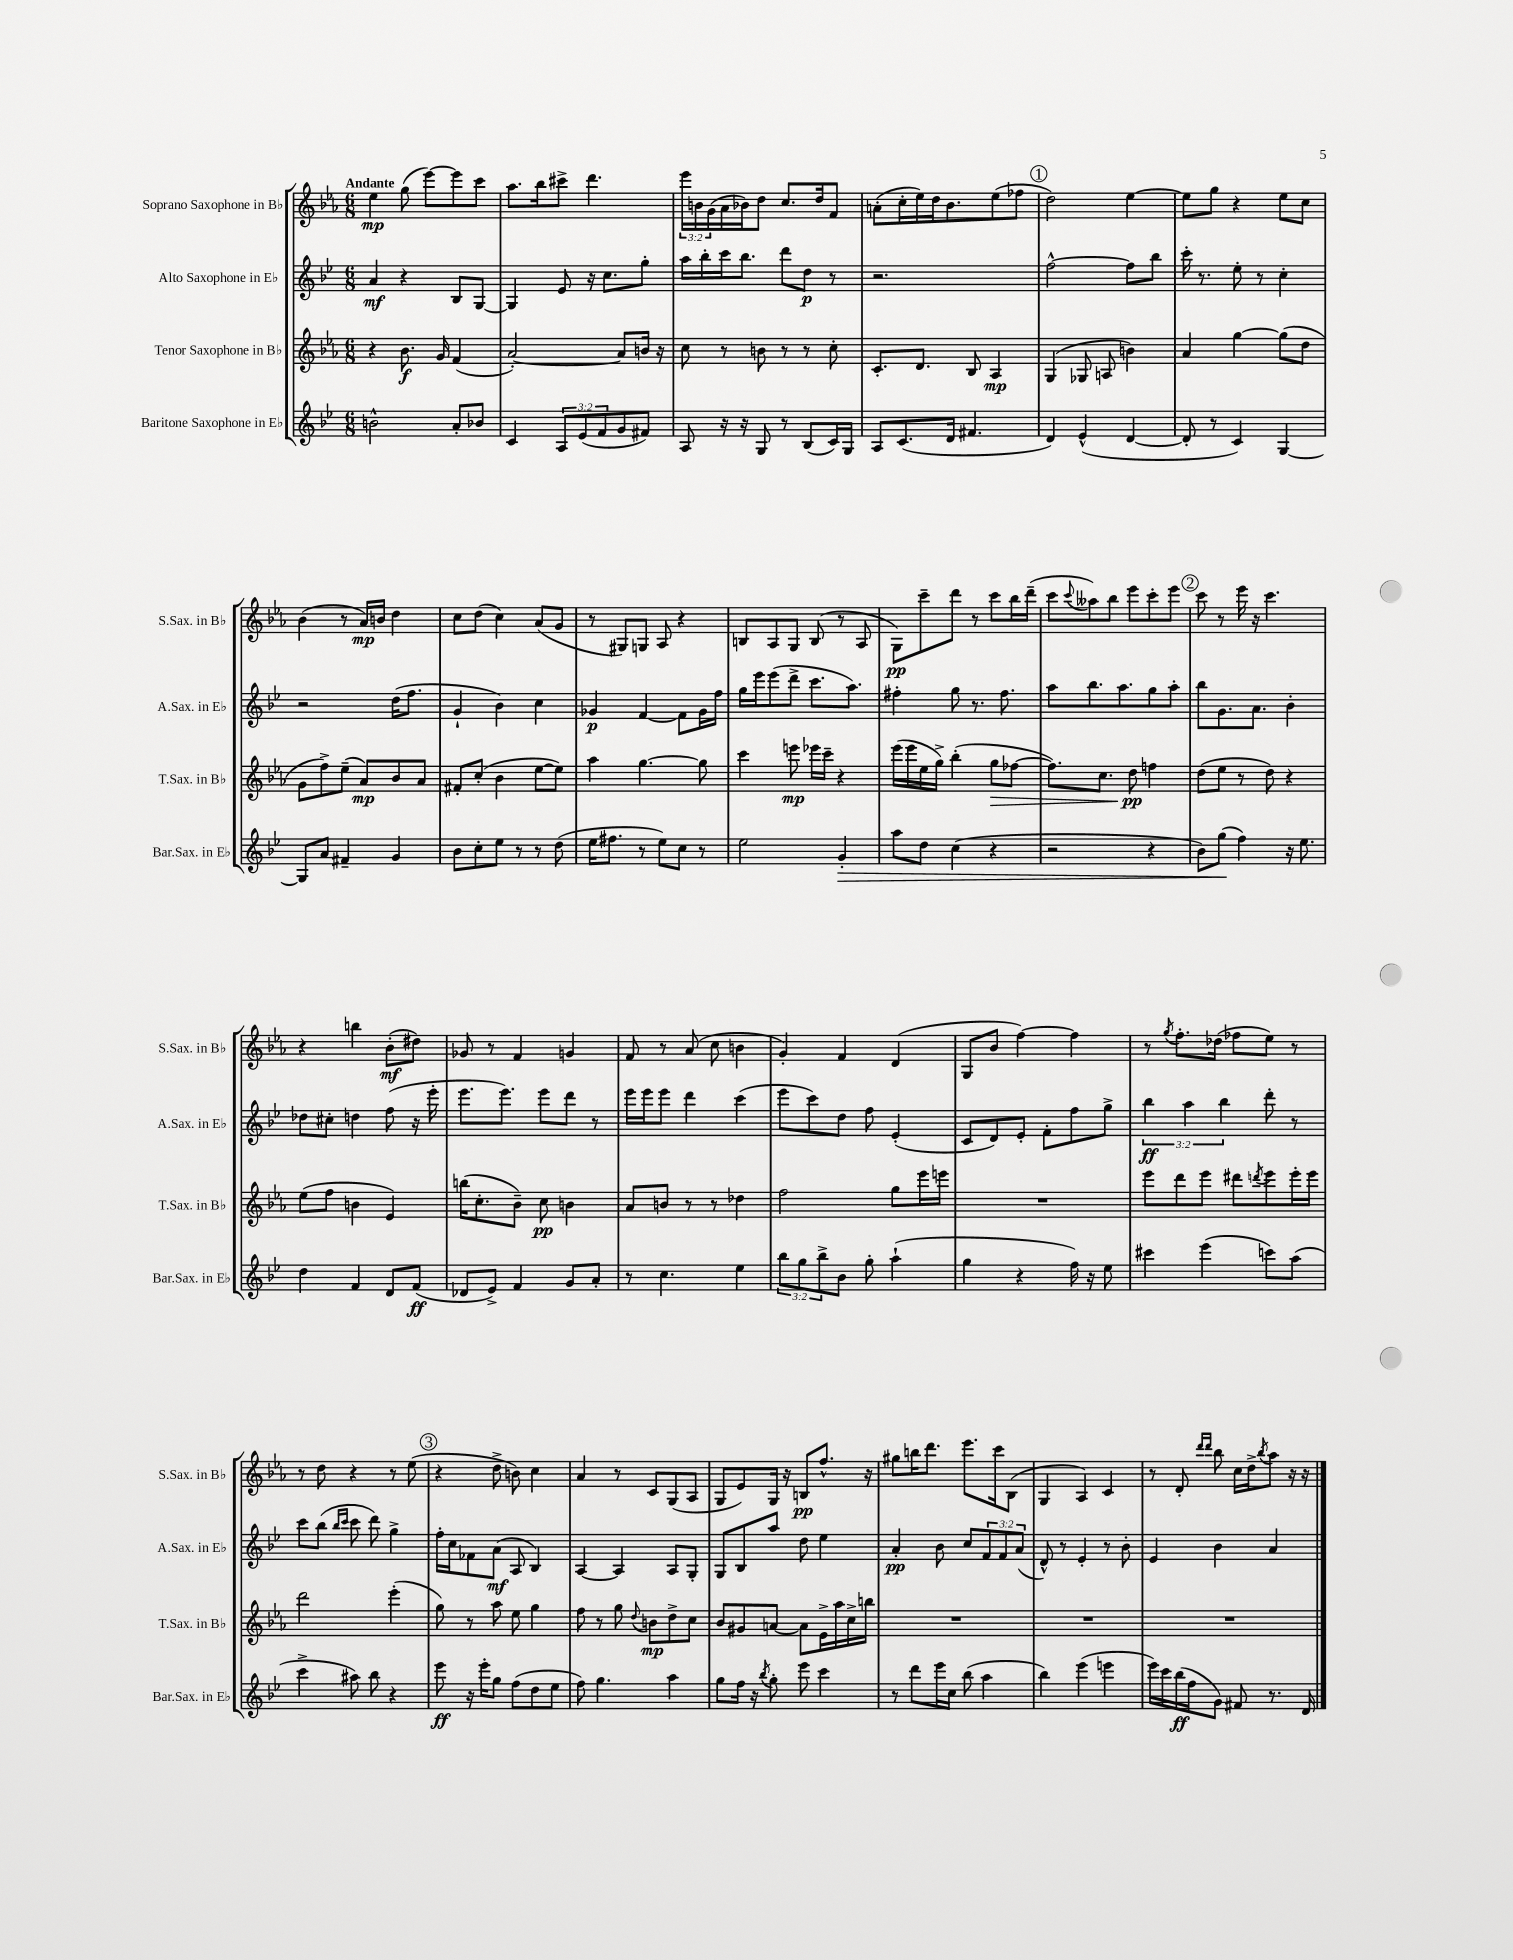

**kern	**dynam	**kern	**dynam	**kern	**dynam	**kern	**dynam
*part4	*part4	*part3	*part3	*part2	*part2	*part1	*part1
*staff4	*staff4	*staff3	*staff3	*staff2	*staff2	*staff1	*staff1
*I"Baritone Saxophone in E♭	*	*I"Tenor Saxophone in B♭	*	*I"Alto Saxophone in E♭	*	*I"Soprano Saxophone in B♭	*
*I'Bar.Sax. in E♭	*	*I'T.Sax. in B♭	*	*I'A.Sax. in E♭	*	*I'S.Sax. in B♭	*
*clefG2	*	*clefG2	*	*clefG2	*	*clefG2	*
*k[b-e-]	*	*k[b-e-a-]	*	*k[b-e-]	*	*k[b-e-a-]	*
*M6/8	*	*M6/8	*	*M6/8	*	*M6/8	*
=1	=1	=1	=1	=1	=1	=1	=1
!	!	!	!	!	!	!LO:TX:a:B:t=Andante	!
2bn^^\	.	4r	.	4a/	mf	4ee-\	mp
.	.	8.b-\	f	4r	.	(8gg\	.
.	.	.	.	.	.	[8eee-\L)	.
.	.	16g/	.	.	.	.	.
8a'/L	.	(4f/	.	8B-/L	.	8eee-\]	.
8b-X/J	.	.	.	[8G/J	.	8ccc\J	.
=2	=2	=2	=2	=2	=2	=2	=2
4c/	.	[2a-'/)	.	4G/]	.	8.aa-\L	.
.	.	.	.	.	.	16bb-\k	.
12A/L	.	.	.	8e-/	.	8ccc#X^\J	.
(12e-/	.	.	.	.	.	.	.
.	.	.	.	16r	.	4.ddd\	.
12f/	.	.	.	.	.	.	.
.	.	.	.	8.cc\L	.	.	.
8g/	.	8a-/L]	.	.	.	.	.
8f#X/J)	.	16bn/Jk	.	8gg'\J	.	.	.
.	.	16r	.	.	.	.	.
=3	=3	=3	=3	=3	=3	=3	=3
8A/	.	8cc\	.	16aa\LL	.	24eee-\LL	.
.	.	.	.	.	.	24bn\	.
.	.	.	.	16bb-'\	.	.	.
.	.	.	.	.	.	(24g\	.
16r	.	8r	.	16ccc\J	.	16a-\	.
16r	.	.	.	8.bb-\J	.	16b-X\J)	.
8G/	.	8bn\	.	.	.	8dd\J	.
8r	.	8r	.	8ddd\L	.	8.cc/L	.
(8B-/L	.	8r	.	8dd\J	p	.	.
.	.	.	.	.	.	16dd/k	.
16c/L)	.	8cc'\	.	8r	.	8f/J	.
16G/JJ	.	.	.	.	.	.	.
=4	=4	=4	=4	=4	=4	=4	=4
8A/L	.	8.c'/L	.	2.r	.	(8an'\L	.
(8.c/	.	.	.	.	.	16cc'\L	.
.	.	8.d/J	.	.	.	16ee-\)	.
.	.	.	.	.	.	16dd\J	.
16d/Jk	.	.	.	.	.	8.b-\	.
4.f#X/	.	8B-/	.	.	.	.	.
.	.	4A-/	mp	.	.	(8ee-\	.
.	.	.	.	.	.	8ff-X\J	.
!!LO:REH:place=s1:t=1
=5	=5	=5	=5	=5	=5	=5	=5
4d/)	.	(4G/	.	[2ff^^\	.	2dd\)	.
(4e-^^/	.	8G-X/	.	.	.	.	.
.	.	8An/	.	.	.	.	.
[4d/	.	4bn\)	.	8ff\L]	.	[4ee-\	.
.	.	.	.	8bb-\J	.	.	.
=6	=6	=6	=6	=6	=6	=6	=6
8d'/]	.	4a-/	.	16ccc'\	.	8ee-\L]	.
.	.	.	.	8.r	.	.	.
8r	.	.	.	.	.	8gg\J	.
4c/)	.	[4gg\	.	8ee-'\	.	4r	.
.	.	.	.	8r	.	.	.
[4G/	.	(8gg\L]	.	4cc'\	.	8ee-\L	.
.	.	8dd\J	.	.	.	8cc\J	.
!!LO:LB:g=z
=7	=7	=7	=7	=7	=7	=7	=7
8G/L]	.	8g\L	.	2r	.	(4b-\	.
8a/J	.	8ff^\)	.	.	.	.	.
4f#X~/	.	(8ee-~\J	.	.	.	8r	.
.	.	8a-/L)	mp	.	.	16a-/LL)	mp
.	.	.	.	.	.	16bn/JJ	.
4g/	.	8b-/	.	(16dd\KL	.	4dd\	.
.	.	.	.	8.ff\J	.	.	.
.	.	8a-/J	.	.	.	.	.
=8	=8	=8	=8	=8	=8	=8	=8
8b-\L	.	8f#X'/L	.	4g`/	.	8cc\L	.
8cc'\	.	(8cc'/J	.	.	.	(8dd\J	.
8ee-\J	.	4b-\	.	4b-\)	.	4cc\)	.
8r	.	.	.	.	.	.	.
8r	.	[8ee-\L	.	4cc\	.	(8a-/L	.
(8dd\	.	8ee-\J])	.	.	.	8g/J	.
=9	=9	=9	=9	=9	=9	=9	=9
16ee-\KL	.	4aa-\	.	4g-X/	p	8r	.
8.ff#X\J	.	.	.	.	.	.	.
.	.	.	.	.	.	8G#X/L)	.
8r	.	[4.gg\	.	[4f/	.	8Gn/J	.
8ee-\L)	.	.	.	.	.	8A-/	.
8cc\J	.	.	.	8f\L]	.	4r	.
8r	.	8gg\]	.	16g-\L	.	.	.
.	.	.	.	16ff\JJ	.	.	.
=10	=10	=10	=10	=10	=10	=10	=10
2ee-\	.	4ccc\	.	16gg\LL	.	8Bn/L	.
.	.	.	.	16eee-\J	.	.	.
.	.	.	.	(8eee-\	.	8A-/	.
.	.	8eeen\	mp	8ddd^\J	.	8G/J	.
.	.	16eee-X\LL	.	8.ccc\L	.	(8B/	.
.	.	16ccc~\JJ	.	.	.	.	.
!	!LO:HP:b	!	!	!	!	!	!
4g'/	>	4r	.	.	.	8r	.
.	.	.	.	8.aa\J)	.	.	.
.	.	.	.	.	.	8A-/	.
=11	=11	=11	=11	=11	=11	=11	=11
8aa\L	.	(16eee-\LL	.	4ff#X'\	.	8G\L)	pp
.	.	16eee-\	.	.	.	.	.
8dd\J	.	16ee-\	.	.	.	8ccc~\	.
.	.	16gg^\JJ)	.	.	.	.	.
(4cc\	.	(4bb-'\	.	8gg\	.	8ddd\J	.
.	.	.	.	8.r	.	8r	.
!	!	!	!LO:HP:b	!	!	!	!
4r	.	8gg\L	>	.	.	8ccc\L	.
.	.	.	.	8.ff#\	.	.	.
.	.	[8ff-X\J	.	.	.	16bb-\L	.
.	.	.	.	.	.	(16ddd~\JJ	.
=12	=12	=12	=12	=12	=12	=12	=12
2r	.	8.ff-\L])	.	8aa\L	.	8ccc\L	.
.	.	.	.	.	.	8qqccc/	.
.	.	.	.	8.bb-\	.	8aa--X\)	.
.	.	8.cc\J	.	.	.	.	.
.	.	.	.	.	.	8bb-\J	.
.	.	.	.	8.aa\	.	.	.
.	.	8dd\	pp	.	.	8eee-\L	.
4r	.	4ffn\	]	8gg\	.	8ccc'\	.
.	.	.	.	8aa'\J	.	8eee-\J	.
!!LO:REH:place=s1:t=2
=13	=13	=13	=13	=13	=13	=13	=13
8b-\L)	.	(8dd\L	.	8bb-\L	.	8ccc\	.
(8gg\J	.	8ee-\J	.	8.g\	.	8r	.
4ff\)	]	8r	.	.	.	16eee-\	.
.	.	.	.	8.a\J	.	16r	.
.	.	8dd\)	.	.	.	4.ccc\	.
16r	.	4r	.	4b-'\	.	.	.
8.ee-\	.	.	.	.	.	.	.
!!LO:LB:g=z
=14	=14	=14	=14	=14	=14	=14	=14
4dd\	.	(8ee-\L	.	8dd-X\L	.	4r	.
.	.	8ff\J	.	8cc#X'\J	.	.	.
4f/	.	4bn\	.	4ddn\	.	4bbn\	.
8d/L	.	4e-/)	.	(8ff\	.	(8b-'\L	mf
(8f/J	ff	.	.	16r	.	8dd#X\J)	.
.	.	.	.	16eee-'\	.	.	.
=15	=15	=15	=15	=15	=15	=15	=15
8d-X/L	.	(16bbn\KL	.	8.eee-\L	.	8g-X/	.
.	.	8.cc'\	.	.	.	.	.
8e-^/J)	.	.	.	.	.	8r	.
.	.	.	.	8.eee-\J)	.	.	.
4f/	.	8b-~\J)	.	.	.	4f/	.
.	.	8cc\	pp	8eee-\L	.	.	.
8g/L	.	4bn\	.	8ddd\J	.	4gn/	.
8a'/J	.	.	.	8r	.	.	.
=16	=16	=16	=16	=16	=16	=16	=16
8r	.	8a-/L	.	16eee-\LL	.	8f/	.
.	.	.	.	16eee-\J	.	.	.
4.cc\	.	8bn/J	.	8eee-\J	.	8r	.
.	.	8r	.	4ddd\	.	(8a-/	.
.	.	8r	.	.	.	8cc\	.
4ee-\	.	4dd-X\	.	(4ccc\	.	4bn\	.
=17	=17	=17	=17	=17	=17	=17	=17
12bb-\L	.	2ff\	.	8eee-\L	.	4g'/)	.
12gg\	.	.	.	.	.	.	.
.	.	.	.	8ccc\)	.	.	.
12bb-^\	.	.	.	.	.	.	.
8b-\J	.	.	.	8dd\J	.	4f/	.
8gg'\	.	.	.	8ff\	.	.	.
(4aa`\	.	8gg\L	.	(4e-'/	.	(4d/	.
.	.	16eee-\L	.	.	.	.	.
.	.	16eeen\JJ	.	.	.	.	.
=18	=18	=18	=18	=18	=18	=18	=18
4gg\	.	2.r	.	8c/L	.	8G/L	.
.	.	.	.	8d/)	.	8b-/J	.
4r	.	.	.	8e-'/J	.	[4ff\)	.
.	.	.	.	8f'\L	.	.	.
16ff\)	.	.	.	8ff\	.	4ff\]	.
16r	.	.	.	.	.	.	.
8ee-\	.	.	.	8gg^\J	.	.	.
=19	=19	=19	=19	=19	=19	=19	=19
4ccc#X\	.	8eee-\L	.	6bb-\	ff	8r	.
.	.	.	.	.	.	8qgg/	.
.	.	8ddd\	.	.	.	8.ff'\L	.
.	.	.	.	6aa\	.	.	.
(4eee-\	.	8eee-\J	.	.	.	.	.
.	.	.	.	.	.	(16dd-X\Jk	.
.	.	.	.	6bb-\	.	.	.
.	.	8ddd#X\L	.	.	.	8ff-X\L	.
.	.	8qdddn/	.	.	.	.	.
8cccn\L)	.	8eee-\	.	8ddd'\	.	8ee-\J)	.
(8aa\J	.	16eee-'\L	.	8r	.	8r	.
.	.	16eee-\JJ	.	.	.	.	.
!!LO:LB:g=z
=20	=20	=20	=20	=20	=20	=20	=20
4ccc^\	.	2ddd\	.	8ccc\L	.	8r	.
.	.	.	.	(8bb-\J	.	8dd\	.
.	.	.	.	16qqbb-/LL	.	.	.
.	.	.	.	16qqccc/JJ	.	.	.
8aa#X\)	.	.	.	8ccc\	.	4r	.
8bb-\	.	.	.	8ddd\)	.	.	.
4r	.	(4eee-'\	.	4gg^\	.	8r	.
.	.	.	.	.	.	(8ee-\	.
!!LO:REH:place=s1:t=3
=21	=21	=21	=21	=21	=21	=21	=21
8eee-\	ff	8gg\)	.	16ff'\LL	.	4r	.
.	.	.	.	16cc\J	.	.	.
16r	.	8r	.	8f-X\	.	.	.
16eee-'\KL	.	.	.	.	.	.	.
8gg\J	.	8aa-\	.	(8a\J	mf	8dd^\	.
(8ff\L	.	8ee-\	.	8A/	.	8bn\)	.
8dd\	.	4gg\	.	4B-/)	.	4cc\	.
8ee-\J	.	.	.	.	.	.	.
=22	=22	=22	=22	=22	=22	=22	=22
8ff\)	.	8ff\	.	[4A/	.	4a-/	.
4.gg\	.	8r	.	.	.	.	.
.	.	8gg\	.	4A/]	.	8r	.
.	.	8qqdd/	.	.	.	.	.
.	.	8bn\L	mp	.	.	8c/L	.
4aa\	.	8dd^\	.	8A/L	.	(8G/	.
.	.	8cc\J	.	8G'/J	.	8A-/J	.
=23	=23	=23	=23	=23	=23	=23	=23
8gg\L	.	8b-/L	.	8G/L	.	8G/L	.
16ff\Jk	.	8g#X/	.	8B-/	.	8e-/)	.
16r	.	.	.	.	.	.	.
8qbb-/	.	.	.	.	.	.	.
8gg'\	.	[8an/J	.	8aa/J	.	16G/Jk	.
.	.	.	.	.	.	16r	.
8eee-\	.	8a\L]	.	8dd\	.	8Bn/L	pp
4ccc\	.	16e-^\L	.	4ee-\	.	8.ff^^/J	.
.	.	16aa-\	.	.	.	.	.
.	.	16cc^\	.	.	.	.	.
.	.	16bbn\JJ	.	.	.	16r	.
=24	=24	=24	=24	=24	=24	=24	=24
8r	.	2.r	.	4a'/	pp	8gg#X\L	.
8ddd\L	.	.	.	.	.	16bbn\K	.
.	.	.	.	.	.	8.ddd\J	.
16eee-\L	.	.	.	8b-\	.	.	.
16cc\JJ	.	.	.	.	.	.	.
(8bb-\	.	.	.	8cc/L	.	8.eee-\L	.
4aa\	.	.	.	12f/	.	.	.
.	.	.	.	.	.	16ccc\k	.
.	.	.	.	12f/	.	.	.
.	.	.	.	.	.	(8B-\J	.
.	.	.	.	(12a/J	.	.	.
=25	=25	=25	=25	=25	=25	=25	=25
4bb-\)	.	2.r	.	8d^^/)	.	4G/	.
.	.	.	.	8r	.	.	.
(4eee-\	.	.	.	4e-'/	.	4A-/)	.
4eeen\	.	.	.	8r	.	4c/	.
.	.	.	.	8b-'\	.	.	.
=26	=26	=26	=26	=26	=26	=26	=26
16eee-\LL)	.	2.r	.	4e-/	.	8r	.
16ccc\	.	.	.	.	.	.	.
(16bb-\	ff	.	.	.	.	8d'/	.
16ff\J	.	.	.	.	.	.	.
.	.	.	.	.	.	16qqddd/LL	.
.	.	.	.	.	.	16qqddd/JJ	.
8g\J)	.	.	.	4b-\	.	8bb-\	.
8f#X/	.	.	.	.	.	16cc\LL	.
.	.	.	.	.	.	16dd^\J	.
.	.	.	.	.	.	8qbb-/	.
8.r	.	.	.	4a/	.	8aa-\J	.
.	.	.	.	.	.	16r	.
16d/	.	.	.	.	.	16r	.
==	==	==	==	==	==	==	==
*-	*-	*-	*-	*-	*-	*-	*-
